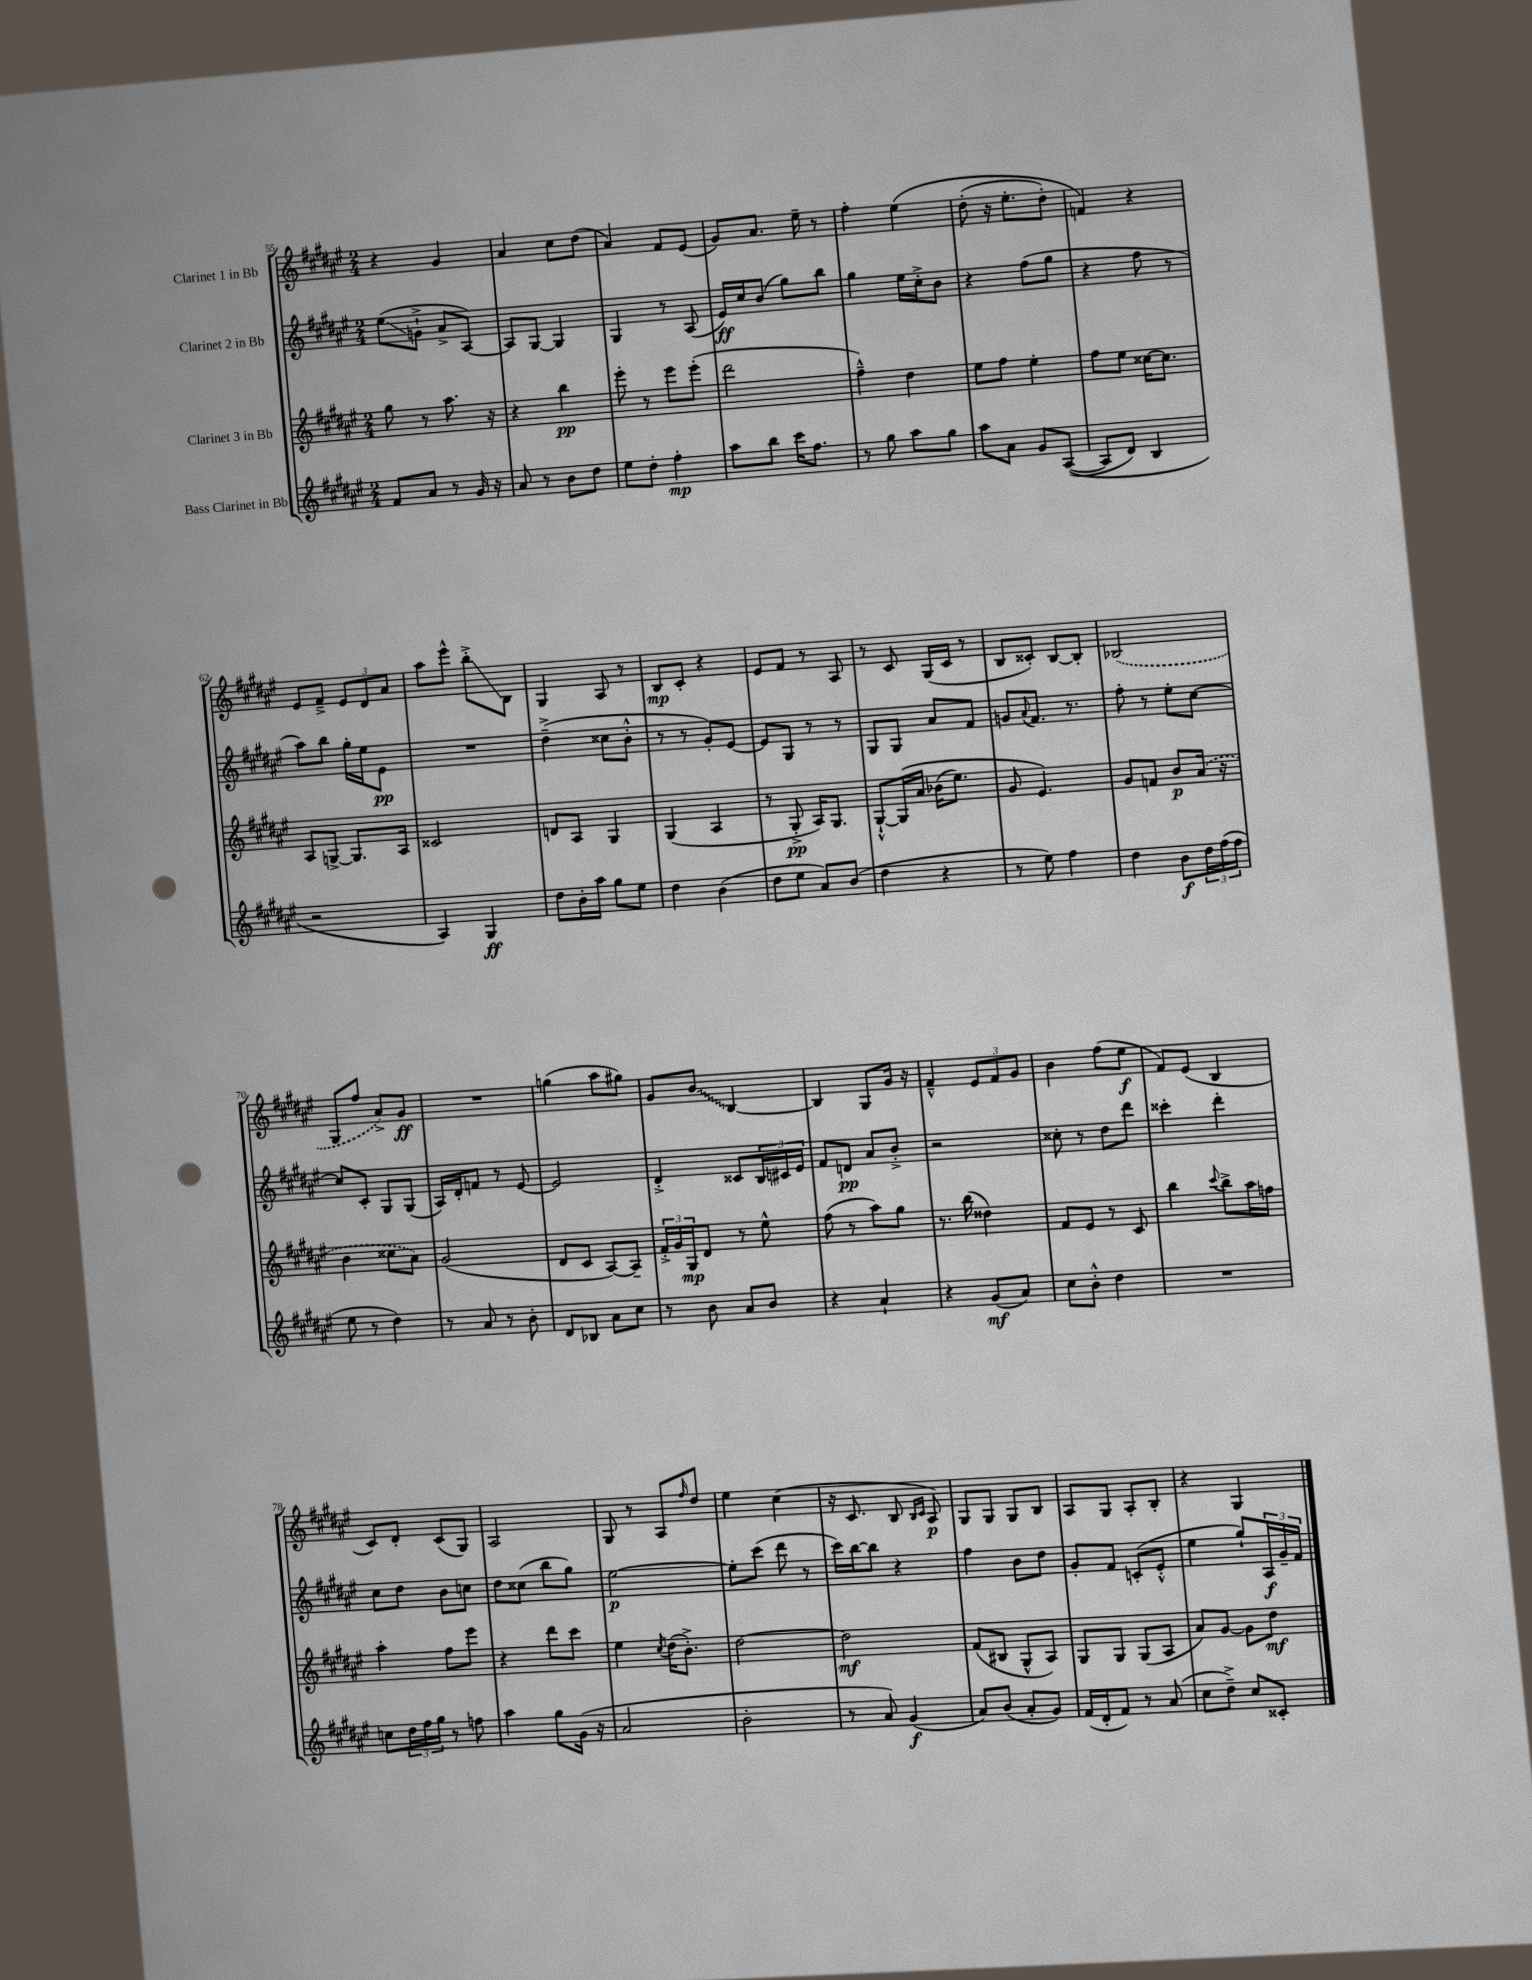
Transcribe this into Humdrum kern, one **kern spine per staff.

**kern	**kern	**kern	**kern
*staff4	*staff3	*staff2	*staff1
*clefG2	*clefG2	*clefG2	*clefG2
*k[f#c#g#d#a#e#]	*k[f#c#g#d#a#e#]	*k[f#c#g#d#a#e#]	*k[f#c#g#d#a#e#]
*M2/4	*M2/4	*M2/4	*M2/4
8f#	8gg#	(8ee#	4r
8a#	8r	8g`^	.
8r	8.aa#	8a#^	4g#
16g#	.	[8A#)	.
16r	16r	.	.
=	=	=	=
8a#	4r	8A#]	4a#
8r	.	[8G#	.
8b	4bb	4G#]	8cc#
8dd#	.	.	(8dd#
=	=	=	=
8ee#	8eee#'	4G#	4a#)
8dd#'	8r	.	.
4ff#'	8eee#	8r	8f#
.	(8eee#'	(8A#	(8e#
=	=	=	=
8aa#	2ddd#	16e#)	8g#)
.	.	16cc#	.
8bb	.	(8b	8.a#
16ccc#	.	8gg#)	.
8.ff#	.	.	16ee#~
.	.	8bb	8r
=	=	=	=
8r	4ff#~^^)	4gg#	4ff#'
8gg#	.	.	.
8aa#	4dd#	16ee#	&(4ee#
.	.	16cc#'^	.
8gg#	.	8b	.
=	=	=	=
8aa#	8ee#	4r	(8dd#'
8a#	8ff#	.	16r
.	.	.	8.ee#'
8g#	4ee#'	(8ff#	.
&(([8A#	.	8gg#	8dd#')
=	=	=	=
8A#]	8ff#	4r	4f&)
8d#)	8ee#	.	.
4B	[16cc##	8ff#	4r
.	8.cc##]	.	.
.	.	8r	.
=	=	=	=
2r	8A#	8aa#)	8e#
.	[8G^	8bb	8f#~^
.	8.G]	16gg#'	12e#
.	.	16ee#	.
.	.	.	12d#
.	.	8e#	.
.	.	.	12a#
.	16A#	.	.
=	=	=	=
4A#&)	2c##	2r	8aa#
.	.	.	8eee#^^
4G#	.	.	8bb'^
.	.	.	8B
=	=	=	=
8dd#	8d	(4dd#~^	4G#
16b'	8A#	.	.
16aa#	.	.	.
8gg#	4G#	8cc##	8A#
8ee#	.	8b'^^	8r
=	=	=	=
4dd#	(4G#	8r	8B
.	.	8r	8c#'
(4b	4A#	8g#')	4r
.	.	[8e#	.
=	=	=	=
8dd#	8r	8e#]	8e#
8ee#	8G#'^	8G#	8f#
8a#)	16A#)	8r	8r
.	8.G#	.	.
(8b	.	8r	8A#
=	=	=	=
4dd#	[8G#`^^	8G#	8r
.	&(16G#]	8G#	8c#
.	16a#	.	.
4r	(16b-	8a#	(16G#
.	8.ee#)	.	16c#
.	.	8f#	8r
=	=	=	=
8r	8g#	8g	8B
.	.	8qqa#	.
8ee#)	4.e#&)	8.f#	8c##')
4ff#	.	.	[8B
.	.	8.r	.
.	.	.	8B']
=	=	=	=
4dd#	8g#	8ff#'	(2B-
.	8f	8r	.
8b	8b	8ee#'	.
24dd#	(16a#	[8cc#	.
(24ff#	.	.	.
.	16r	.	.
24ff#	.	.	.
=	=	=	=
8ee#	4b	8cc#]	8G#
8r	.	8c#'	8ff#
4dd#)	8cc##	8G#	8a#^)
.	8a#)	(8G#	8g#
=	=	=	=
8r	(2g#	16A#)	2r
.	.	16d#'	.
8a#	.	8f	.
8r	.	8r	.
8b'	.	[8e#	.
=	=	=	=
8d#	8d#	2e#]	(4gg
8B-	8c#	.	.
8a#	[8A#)	.	8aa#
8cc#	8A#~]	.	8gg#)
=	=	=	=
8r	24f#'^	4d#'^	8g#
.	24g#	.	.
.	24G#	.	.
8b	8d#	.	8b
8a#	8r	8c##	[4B
8b	8ee#^^	24B	.
.	.	24c#	.
.	.	24e#	.
=	=	=	=
4r	(8ff#	8f#	4B]
.	8r	8d	.
4a#`	8aa#)	8a#	8G#
.	8gg#	8b'^	16g#
.	.	.	16r
=	=	=	=
4r	8.r	2r	4f#~^^
.	(16bb	.	.
(8g#	4dd##)	.	12e#
.	.	.	12f#
8a#)	.	.	.
.	.	.	12g#
=	=	=	=
8cc#	8f#	8cc##'	4b
8b'^^	8e#	8r	.
4dd#	8r	8dd#	(8ff#
.	8c#	8ddd#	8ee#
=	=	=	=
2r	4bb	4ccc##'	8f#)
.	.	.	(8e#
.	8qqccc#	.	.
.	8bb^	4ddd#'	4B
.	16aa#	.	.
.	16ff	.	.
=	=	=	=
8cc	4aa#'	8cc#	8c#)
24dd#	.	8dd#	8d#'
24ff#	.	.	.
24gg#	.	.	.
8r	8ff#	8b	(8c#
8ff	8eee#	8cc	8G#)
=	=	=	=
4aa#	4r	8dd#	2A#
.	.	(8cc##	.
8gg#	8ddd#	8bb	.
(16g#	8ccc#	8gg#)	.
16r	.	.	.
=	=	=	=
2a#	4ee#	[2ee#	8G#
.	.	.	8r
.	8qcc#	.	.
.	(16dd#	.	8A#
.	8.b'^)	.	.
.	.	.	16qqff#
.	.	.	8dd#
=	=	=	=
2b'	[2dd#	8ee#']	4ee#
.	.	(8ccc#	.
.	.	8ddd#	(4cc#
.	.	8r	.
=	=	=	=
8r	2dd#]	16ccc#)	16r
.	.	[16bb	8.c#
8a#)	.	8bb]	.
(4g#	.	4r	8B
.	.	.	16qqB
.	.	.	16qqc#
.	.	.	8A#)
=	=	=	=
8a#)	(8f#	4ff#	8G#
(8b	8B#	.	8G#
8a#'	8G#^^	8b	8G#
8g#)	8A#)	8dd#	8B
=	=	=	=
(16f#	8G#	8g#'	8A#
16d#'	.	.	.
8f#)	8G#	8f#	8G#
8r	(8G#	(8c'	8A#'
(8a#	8A#	8e#'^^	8B'
=	=	=	=
8cc#	8a#)	4ee#	4r
8dd#~^)	[8g#	.	.
8cc#	8g#]	8gg#`)	4G#
8c##'	8dd#	24A#	.
.	.	24g#~	.
.	.	24f#	.
==	==	==	==
*-	*-	*-	*-
